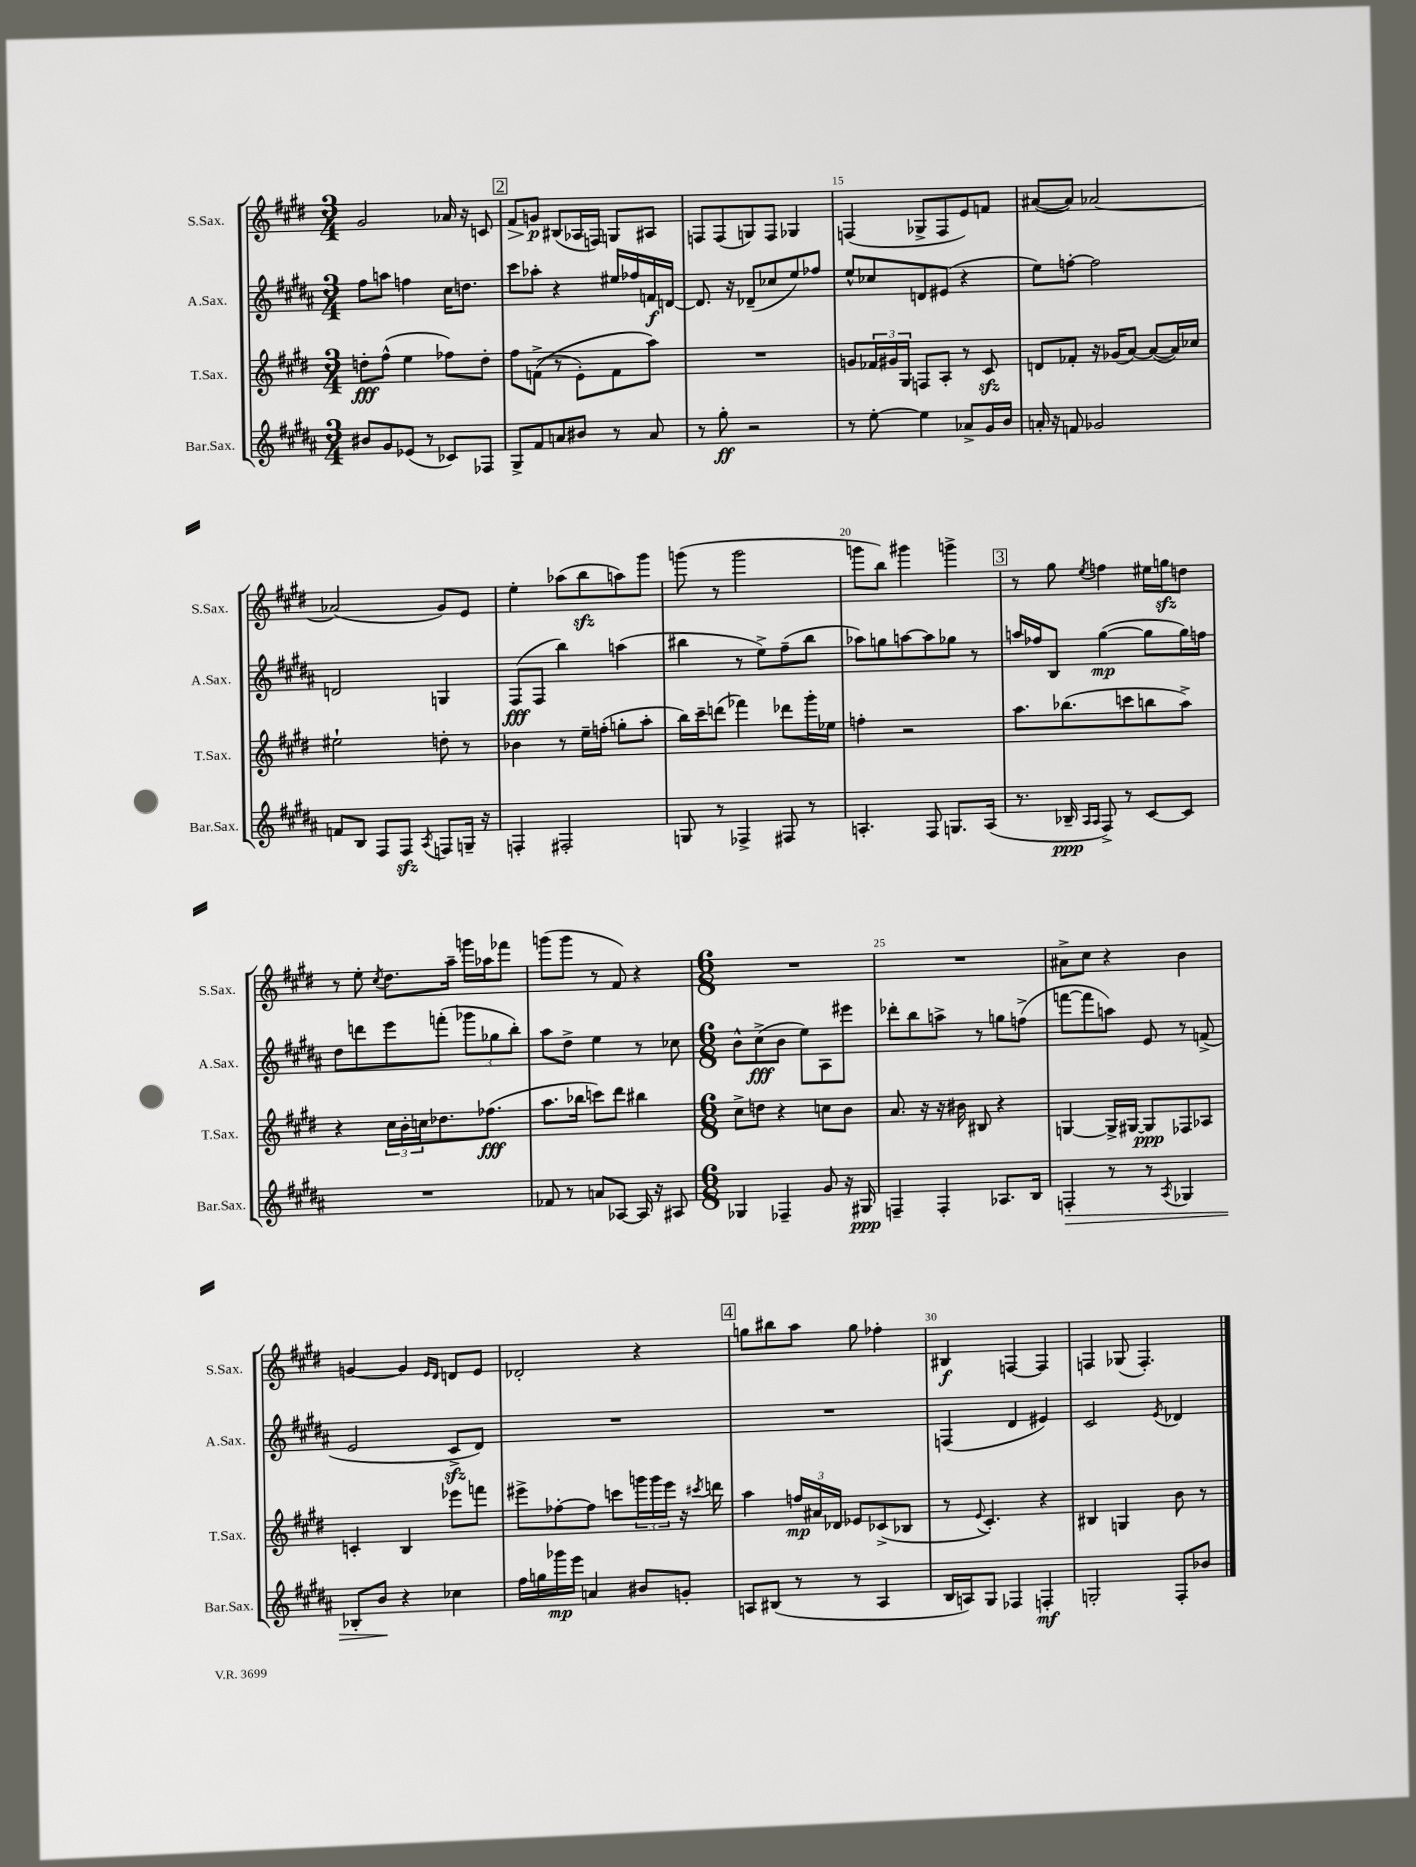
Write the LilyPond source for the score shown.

<<
\new StaffGroup <<
\new Staff = "s0" \with { instrumentName = "S.Sax." shortInstrumentName = "S.Sax." } {
    \clef treble \key e \major \numericTimeSignature \time 3/4
    gis'2 aes'16 r16 c'8 |
    \mark \markup { \box "2" } fis'8\> g'8\p\! bis8( aes16 f16) g8 ais8 |
    f8 f8( g8) f8 ges4 |
    f4( ges8-> f8 e'8) f'8 |
    ais'8~( ais'8) aes'2~ |
    aes'2( gis'8) e'8 |
    e''4-. aes''8( b''8\sfz a''8) gis'''8 |
    g'''8( r8 g'''2 |
    g'''8 b''8) gis'''4 g'''4-> |
    \mark \markup { \box "3" } r8 gis''8 \acciaccatura { e''8 } f''4 eis''16 g''16\sfz d''8 |
    r8 e''8-. \acciaccatura { cis''8 } dis''8. a''16-- g'''16 aes''16 fes'''8 |
    g'''8( g'''8 r8 fis'8) r4 |
    \numericTimeSignature \time 6/8 R2. |
    R2. |
    ais'8-> cis''8 r4 b'4 |
    g'4~ g'4 \grace { e'16 dis'16 } d'8 e'8 |
    des'2-. r4 |
    \mark \markup { \box "4" } g''8 bis''8 a''8 g''8 fes''4-. |
    bis4\f f4~ f4 |
    f4 ges8( f4.-.) \bar "|." |
}
\new Staff = "s1" \with { instrumentName = "A.Sax." shortInstrumentName = "A.Sax." } {
    \clef treble \key b \major \numericTimeSignature \time 3/4
    fis''8 a''8 f''4 cis''16 d''8. |
    \mark \markup { \box "2" } cis'''8 aes''8-. r4 eis''16 fes''16 f'16\f d'16~ |
    d'8. r16 des'8--( ces''8 e''8) fes''8 |
    e''8-^ ces''8 d'8 eis'8( r4 |
    e''8) f''8~-. f''2 |
    d'2 g4 |
    fis8\fff( fis8 b''4) a''4( |
    bis''4 r8 e''8->) fis''8--( bis''8 |
    aes''8) g''8 a''8~ a''8 ges''8 r8 |
    \mark \markup { \box "3" } a''16 fes''16 b8 gis''4~\mp( gis''8 gis''16) f''16 |
    dis''8 d'''8 e'''8 f'''8-.( \tuplet 3/2 { ges'''8 ges''8 b''8-.) } |
    ais''8 dis''8-> e''4 r8 ces''8 |
    \numericTimeSignature \time 6/8 b'8-^ cis''8->\fff( b'8 e''8) ais8 eis'''8 |
    des'''8-. b''8 a''8-> r8 g''8 f''8->( |
    f'''8~ f'''8 a''8) e'8 r8 f'8->( |
    e'2 cis'8->\sfz dis'8) |
    R2. |
    \mark \markup { \box "4" } R2. |
    f4( dis'4 eis'4) |
    cis'2 \acciaccatura { e'8 } des'4 \bar "|." |
}
\new Staff = "s2" \with { instrumentName = "T.Sax." shortInstrumentName = "T.Sax." } {
    \clef treble \key e \major \numericTimeSignature \time 3/4
    d''8-.\fff fis''8-^( e''4 fes''8) d''8-. |
    \mark \markup { \box "2" } fis''8 f'8->(\( r8 e'8-.) f'8 a''8\) |
    R2. |
    g'8 \tuplet 3/2 { fes'16 gis'16 gis16 } f8 a8-. r8 cis'8\sfz |
    d'8 fes'8-. r16 ges'16( a'8~) a'8~( a'16) ces''16 |
    eis''2-! d''8-. r8 |
    bes'4 r8 e''16-- f''16-.( g''8-. a''8-. |
    b''16) cis'''16-- d'''8( fes'''4) des'''8 gis'''16-. ees''16 |
    f''4-. r2 |
    \mark \markup { \box "3" } a''8. bes''8.( c'''8 b''8 a''8->) |
    r4 \tuplet 3/2 { cis''16 b'16-. c''16 } des''8. fes''8.\fff( |
    a''8. bes''16 c'''8) dis'''8 bis''4 |
    \numericTimeSignature \time 6/8 cis''8-> d''8 r4 c''8 b'8 |
    a'8. r16 r16 bis'16 bis8 r4 |
    g4~ g16-> gis16~ gis8\ppp fes8 aes8 |
    c'4-. b4 ees'''8 f'''8 |
    eis'''8-> fes''8~-. fes''8 c'''8 \tuplet 3/2 { g'''16 g'''16 eis'''16 } r16 \acciaccatura { cis'''8 } d'''16 |
    \mark \markup { \box "4" } a''4 \tuplet 3/2 { f''16\mp ais'16 des'16 } ees'8 ces'8->( bes8 |
    r8 \appoggiatura { e'8 } cis'4.-.) r4 |
    bis4 g4 b'8 r8 \bar "|." |
}
\new Staff = "s3" \with { instrumentName = "Bar.Sax." shortInstrumentName = "Bar.Sax." } {
    \clef treble \key b \major \numericTimeSignature \time 3/4
    bis'8 gis'8 ees'8( r8 ces'8) fes8 |
    \mark \markup { \box "2" } gis8-> fis'8 a'8 bis'8 r8 a'8 |
    r8 gis''8-.\ff r2 |
    r8 e''8~-. e''4 aes'8-> gis'16 b'16 |
    a'16-. r16 f'8 ges'2 |
    f'8 b8 fis8 fis8\sfz \acciaccatura { ais8 } f8 g16-- r16 |
    f4-. fis2-. |
    g8 r8 fes4-> fis8 r8 |
    a4.-. fis8 g8. a16( |
    \mark \markup { \box "3" } r8. bes16--\ppp \grace { ais16 ais16 } fis8->) r8 cis'8~ cis'8 |
    R2. |
    fes'8 r8 a'8 aes8~ aes16 r16 ais8 |
    \numericTimeSignature \time 6/8 ges4 fes4-- gis'8 r16 gis16\ppp |
    f4-- f4-. aes8. b16 |
    f4-.\> r8 r8 \acciaccatura { ais8 } ges4 |
    bes8-. b'8\! r4 ces''4 |
    fis''16 g''16 ges'''16\mp e'''16 a'4 bis'8 g'8-. |
    \mark \markup { \box "4" } a8 bis8( r8 r8 a4 |
    b16 a16) gis8 fes4 f4-.\mf |
    g2-. fis8-. bes'8 \bar "|." |
}
>>
>>
\layout { \context { \Score currentBarNumber = #12 \override BarNumber.break-visibility = ##(#f #t #t) barNumberVisibility = #(every-nth-bar-number-visible 5) } }
